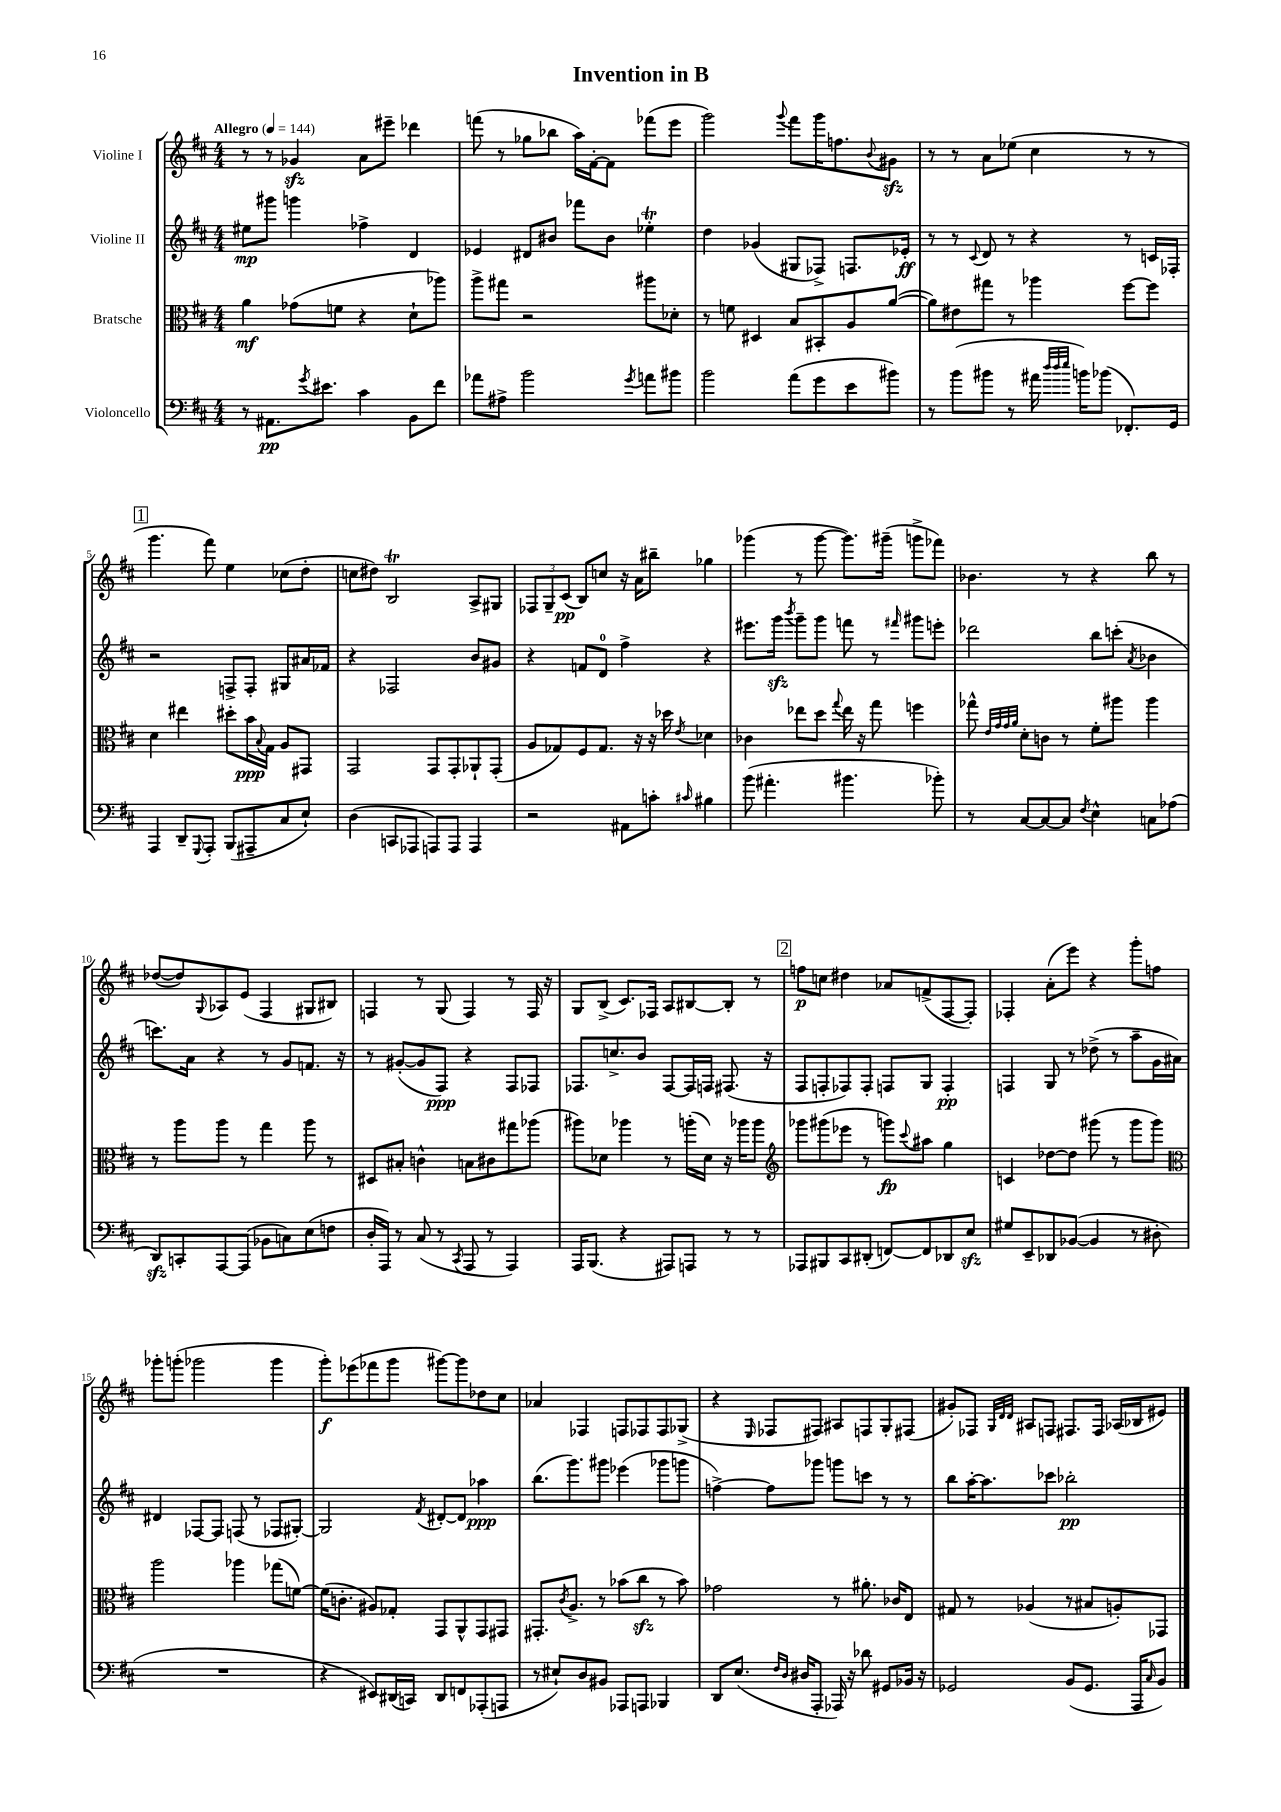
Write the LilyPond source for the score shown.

\header { title = "Invention in B" }
<<
\new StaffGroup <<
\new Staff = "s0" \with { instrumentName = "Violine I" } {
    \clef treble \key d \major \numericTimeSignature \time 4/4 \tempo "Allegro" 4 = 144
    r8 r8 ges'4\sfz a'8 eis'''8-- des'''4 |
    f'''8( r8 ges''8 bes''8 a''16) fis'16~-. fis'8 fes'''8( e'''8 |
    g'''2) \appoggiatura { g'''8 } fis'''8 g'''16 f''8. \appoggiatura { b'8 } gis'8\sfz |
    r8 r8 a'8 ees''8( cis''4 r8 r8 |
    \mark \markup { \box "1" } g'''4. fis'''8) e''4 ces''8( d''8-. |
    c''8 dis''8) b2\trill a8-> gis8 |
    \tuplet 3/2 { fes8 g8-- cis'8\pp( } b8) c''8 r16 a'16 bis''8-- ges''4 |
    ges'''4( r8 ges'''8~ ges'''8.) gis'''16--( g'''8-> fes'''8) |
    bes'4. r8 r4 b''8 r8 |
    des''8~( des''8) \appoggiatura { g8 } aes8 e'8( fis4 gis8 bis8) |
    f4 r8 g8( f4) r8 f16 r16 |
    g8 b8->( cis'8.) fes16 a8 bis8~ bis8-. r8 |
    \mark \markup { \box "2" } f''8\p c''8 dis''4 aes'8 f'8->( fis8~ fis8-.) |
    fes4-. a'8-.( e'''8) r4 g'''8-. f''8 |
    ges'''8-. g'''8-.( ges'''2 ges'''4 |
    g'''8-.\f) ees'''8( fes'''8 g'''8 gis'''8~) gis'''8 des''8 cis''8 |
    aes'4 fes4 f8 fes8 fes8 ges8->( |
    r4 \grace { e16 } fes8 fis8) ais8 f8 g8-. fis8( |
    gis'8-.) fes8 \grace { g32 d'32 d'32 } ais8 f8 fis8. fis16 aes16( bes16 eis'8) \bar "|." |
}
\new Staff = "s1" \with { instrumentName = "Violine II" } {
    \clef treble \key d \major \numericTimeSignature \time 4/4
    eis''8\mp gis'''8 g'''4 fes''4-> d'4 |
    ees'4 dis'8 bis'8 fes'''8 bis'8 ees''4-.\trill |
    d''4 ges'4( gis8 fes8->) f8. ees'16-.\ff |
    r8 r8 \appoggiatura { cis'8 } d'8 r8 r4 r8 c'16 fes16-. |
    \mark \markup { \box "1" } r2 f8-> f8-. gis8 ais'16 fes'16 |
    r4 fes2 b'8 gis'8 |
    r4 f'8 d'8-0 fis''4-> r4 |
    eis'''8. g'''16\sfz \acciaccatura { b'''8 } g'''8-- g'''8 f'''8 r8 \grace { fis'''16 } gis'''8 e'''8-. |
    des'''2 b''8 c'''8-.( \acciaccatura { a'8 } bes'4 |
    c'''8.) a'16 r4 r8 g'8 f'8. r16 |
    r8 gis'8~-.( gis'8 fis8\ppp) r4 fis8 fes8 |
    fes8. c''8.-> b'8 fes8~ fes16 f16 fis8.( r16 |
    \mark \markup { \box "2" } fis8 f8-. fes8) fes8-. f8 g8 f4-.\pp |
    f4 g8 r8 des''8->( r8 a''8-- g'16 ais'16) |
    dis'4 fes8~ fes8 f8( r8 fes8 gis8~-.) |
    gis2 \acciaccatura { fis'8 } dis'8~-. dis'8 aes''4\ppp |
    b''8.( g'''8.) gis'''8 ees'''4( ges'''8 g'''8 |
    f''4~->) f''8 ges'''8 g'''8 c'''8 r8 r8 |
    b''8 a''16~-. a''8. ces'''8 bes''2-.\pp \bar "|." |
}
\new Staff = "s2" \with { instrumentName = "Bratsche" } {
    \clef alto \key d \major \numericTimeSignature \time 4/4
    a'4\mf ges'8( f'8 r4 d'8-! aes''8) |
    a''8-> gis''8 r2 ais''8 des'8-. |
    r8 f'8 dis4 b8 bis,8-. a8 a'8~( |
    a'8) eis'8 gis''8 r8 aes''4 fis''8~ fis''8 |
    \mark \markup { \box "1" } d'4 eis''4 dis''8-. b'16\ppp \appoggiatura { b8 } g16 a8 gis,8 |
    g,2 g,8 g,8-. aes,8-! g,8-.( |
    a8 ges8) fis8 ges8. r16 r16 des''16 \acciaccatura { e'8 } des'4 |
    ces'4 ees''8 d''8 \appoggiatura { g''8 } ees''16 r16 g''8 f''4 |
    ges''8-^ \grace { e'32 g'32 g'32 a'32 } d'8-. c'8 r8 fis'8-. ais''8 ais''4 |
    r8 a''8 a''8 r8 g''4 a''8 r8 |
    dis8 bis8-. c'4-^ b8 cis'8 gis''8 aes''8( |
    ais''8) des'8 aes''4 r8 a''16-.( des'16) r16 aes''16 aes''8 |
    \mark \markup { \box "2" } \clef treble ges'''8 gis'''8( ees'''8 r8 g'''8\fp) \appoggiatura { cis'''8 } ais''8 g''4 |
    c'4 des''8~ des''8 gis'''8( r8 gis'''8 gis'''8) |
    \clef alto a''2 aes''4 ges''8( f'8~) |
    f'16( c'8.-. ais8) ges8-. g,8 a,8-^ g,8 gis,8 |
    gis,8.-. \acciaccatura { cis'8 } a8.-> r8 bes'8( cis''8\sfz r8 bes'8) |
    ges'2 r8 ais'8.-. ces'16 e8 |
    gis8 r8 aes4( r8 bis8 a8-.) ges,8 \bar "|." |
}
\new Staff = "s3" \with { instrumentName = "Violoncello" } {
    \clef bass \key d \major \numericTimeSignature \time 4/4
    r8 ais,8.\pp \acciaccatura { g'8 } eis'8. cis'4 b,8 fis'8 |
    aes'8 ais8-> b'2 \acciaccatura { g'8 } a'8 bis'8 |
    b'2 a'8( g'8 e'8 bis'8) |
    r8 b'8( bis'8 r8 ais'16 \grace { d''32 d''32 e''32 } b'16) bes'8( fes,8.-.) g,16 |
    \mark \markup { \box "1" } a,,4 d,8-- \appoggiatura { g,,8 } a,,8-. b,,8( ais,,8-- cis8 e8-!) |
    d4( c,8 aes,,8 a,,8) a,,8 a,,4 |
    r2 ais,8 c'8-. \grace { cis'16 } bis4 |
    b'8( ais'4.-. bis'4. bes'8-.) |
    r8 cis8~ cis8~ cis8 \acciaccatura { fis8 } e4-^ c8 aes8( |
    d,8\sfz) c,8-. a,,8~ a,,8( bes,8 c8) e8( f8 |
    d16-. a,,16) r8 cis8( r8 \acciaccatura { cis,8 } a,,8 r8 a,,4) |
    a,,16 b,,8.( r4 ais,,8) a,,8 r8 r8 |
    \mark \markup { \box "2" } aes,,8 bis,,8 cis,8 dis,8-.( f,8~) f,8 des,8 e8\sfz |
    gis8 e,8-- des,8 bes,8~( bes,4 r8 dis8-. |
    R1 |
    r4 eis,8) dis,16( c,16) dis,8 f,8 aes,,8-.( a,,8 |
    r8 eis8-!) d8 bis,8 aes,,8 a,,8 bes,,4 |
    d,8 e8.( \grace { fis16 d16 } dis16 a,,8-. aes,,16) r16 des'8 gis,8 bes,16 r16 |
    ges,2 b,8( ges,8. a,,16 \grace { cis16 } b,8) \bar "|." |
}
>>
>>
